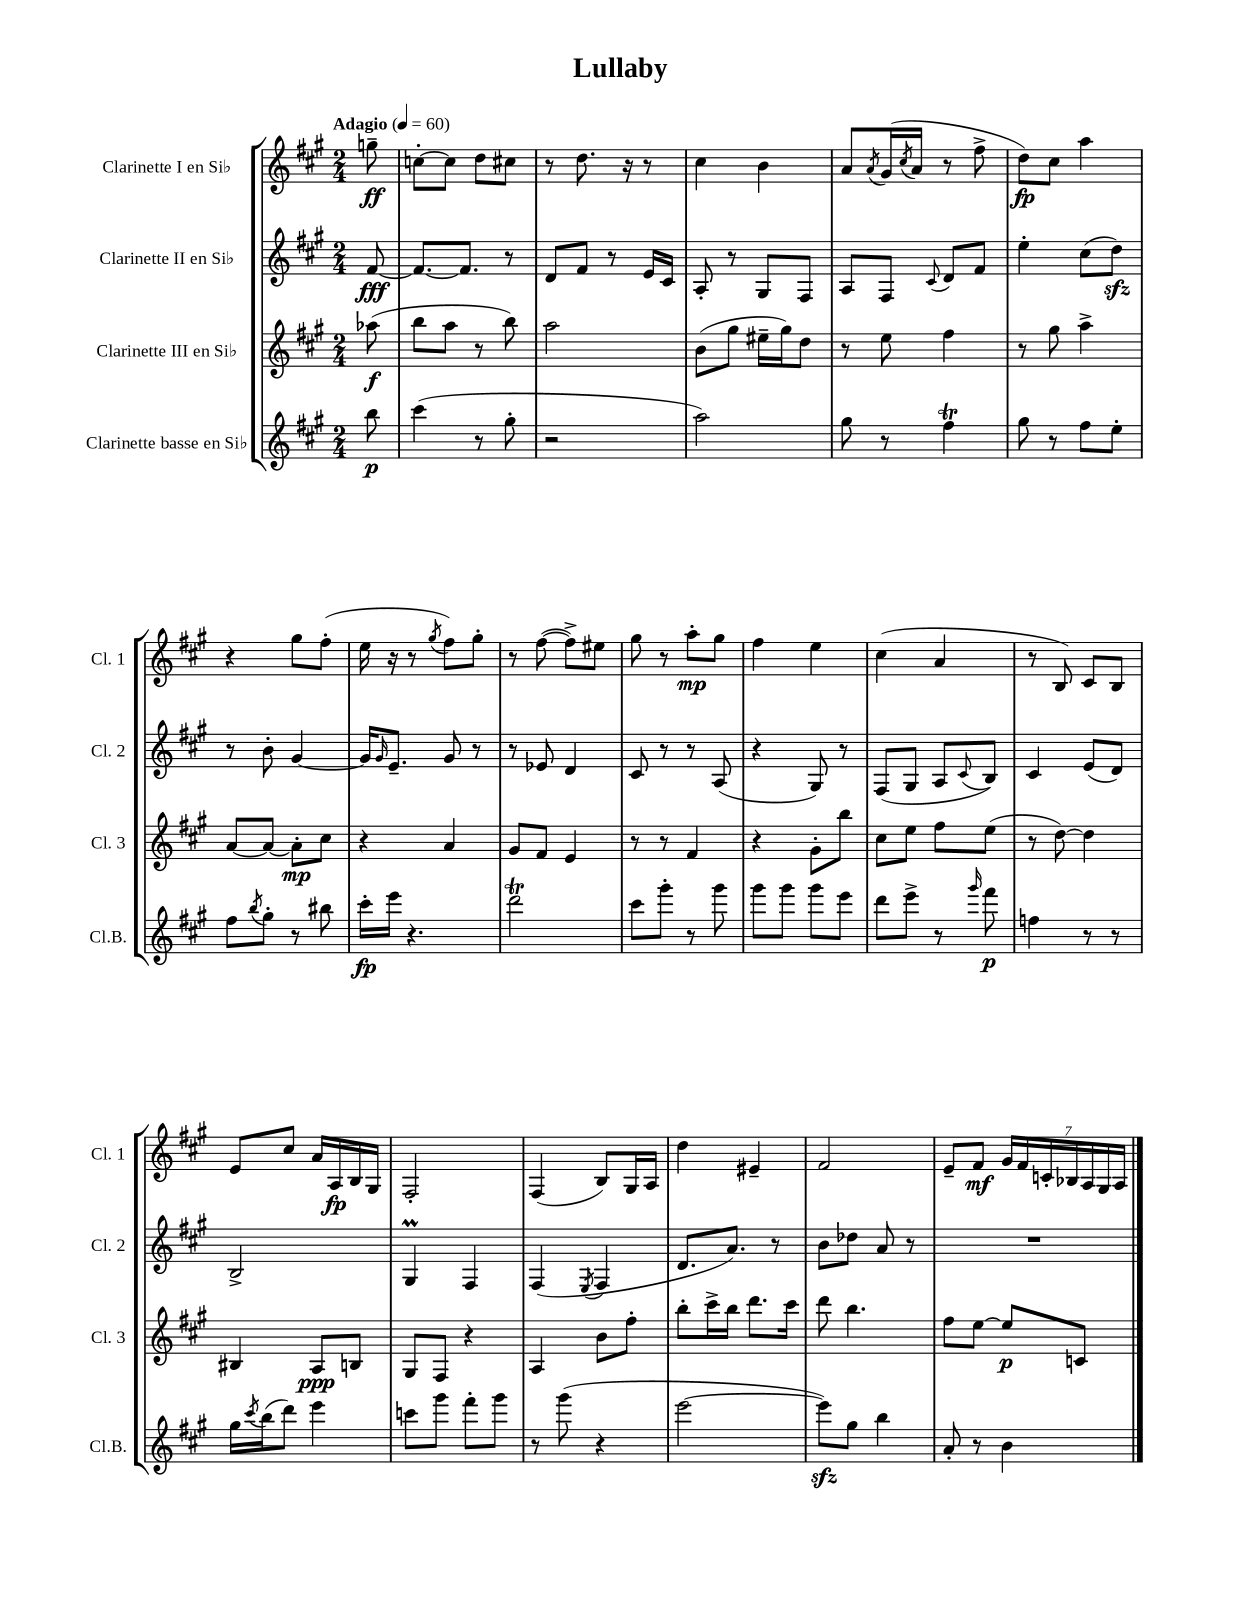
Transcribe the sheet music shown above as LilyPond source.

\header { title = "Lullaby" }
<<
\new StaffGroup <<
\new Staff = "s0" \with { instrumentName = "Clarinette I en Sib" shortInstrumentName = "Cl. 1" } {
    \clef treble \key a \major \numericTimeSignature \time 2/4 \partial 8 \tempo "Adagio" 4 = 60
    g''8--\ff |
    c''8~-. c''8 d''8 cis''8 |
    r8 d''8. r16 r8 |
    cis''4 b'4 |
    a'8 \acciaccatura { a'8 } gis'16( \acciaccatura { cis''8 } a'16 r8 fis''8-> |
    d''8\fp) cis''8 a''4 |
    r4 gis''8 fis''8-.( |
    e''16 r16 r8 \acciaccatura { gis''8 } fis''8) gis''8-. |
    r8 fis''8~( fis''8->) eis''8 |
    gis''8 r8 a''8-.\mp gis''8 |
    fis''4 e''4 |
    cis''4( a'4 |
    r8 b8) cis'8 b8 |
    e'8 cis''8 a'16 a16\fp b16 gis16 |
    fis2-. |
    fis4( b8) gis16 a16 |
    d''4 eis'4-- |
    fis'2 |
    e'8-- fis'8\mf \tuplet 7/4 { gis'16 fis'16 c'16-. bes16 a16 gis16 a16 } \bar "|." |
}
\new Staff = "s1" \with { instrumentName = "Clarinette II en Sib" shortInstrumentName = "Cl. 2" } {
    \clef treble \key a \major \numericTimeSignature \time 2/4 \partial 8
    fis'8~\fff |
    fis'8.~ fis'8. r8 |
    d'8 fis'8 r8 e'16 cis'16 |
    a8-. r8 gis8 fis8 |
    a8 fis8 \appoggiatura { cis'8 } d'8 fis'8 |
    e''4-. cis''8( d''8\sfz) |
    r8 b'8-. gis'4~ |
    gis'16 \grace { gis'16 } e'8.-- gis'8 r8 |
    r8 ees'8 d'4 |
    cis'8 r8 r8 a8( |
    r4 gis8) r8 |
    fis8( gis8 a8 \appoggiatura { cis'8 } b8) |
    cis'4 e'8( d'8) |
    b2-> |
    gis4\prall fis4 |
    fis4( \acciaccatura { e8 } fis4 |
    d'8. a'8.) r8 |
    b'8 des''8 a'8 r8 |
    R2 \bar "|." |
}
\new Staff = "s2" \with { instrumentName = "Clarinette III en Sib" shortInstrumentName = "Cl. 3" } {
    \clef treble \key a \major \numericTimeSignature \time 2/4 \partial 8
    aes''8\f( |
    b''8 a''8 r8 b''8) |
    a''2 |
    b'8( gis''8 eis''16-- gis''16) d''8 |
    r8 e''8 fis''4 |
    r8 gis''8 a''4-> |
    a'8~ a'8~ a'8-.\mp cis''8 |
    r4 a'4 |
    gis'8 fis'8 e'4 |
    r8 r8 fis'4 |
    r4 gis'8-. b''8 |
    cis''8 e''8 fis''8 e''8( |
    r8 d''8~) d''4 |
    bis4 a8\ppp b8 |
    gis8 fis8 r4 |
    a4 b'8 fis''8-. |
    b''8-. cis'''16-> b''16 d'''8. cis'''16 |
    d'''8 b''4. |
    fis''8 e''8~ e''8\p c'8 \bar "|." |
}
\new Staff = "s3" \with { instrumentName = "Clarinette basse en Sib" shortInstrumentName = "Cl.B." } {
    \clef treble \key a \major \numericTimeSignature \time 2/4 \partial 8
    b''8\p |
    cis'''4( r8 gis''8-. |
    r2 |
    a''2) |
    gis''8 r8 fis''4\trill |
    gis''8 r8 fis''8 e''8-. |
    fis''8 \acciaccatura { b''8 } gis''8-. r8 bis''8 |
    cis'''16-.\fp e'''16 r4. |
    d'''2\trill |
    cis'''8 gis'''8-. r8 gis'''8 |
    gis'''8 gis'''8 gis'''8 e'''8 |
    d'''8 e'''8-> r8 \grace { gis'''16 } fis'''8\p |
    f''4 r8 r8 |
    gis''16 \acciaccatura { cis'''8 } b''16( d'''8) e'''4 |
    c'''8 gis'''8 fis'''8-. gis'''8 |
    r8 gis'''8( r4 |
    e'''2~ |
    e'''8\sfz) gis''8 b''4 |
    a'8-. r8 b'4 \bar "|." |
}
>>
>>
\layout { \context { \Score \remove "Bar_number_engraver" } }
